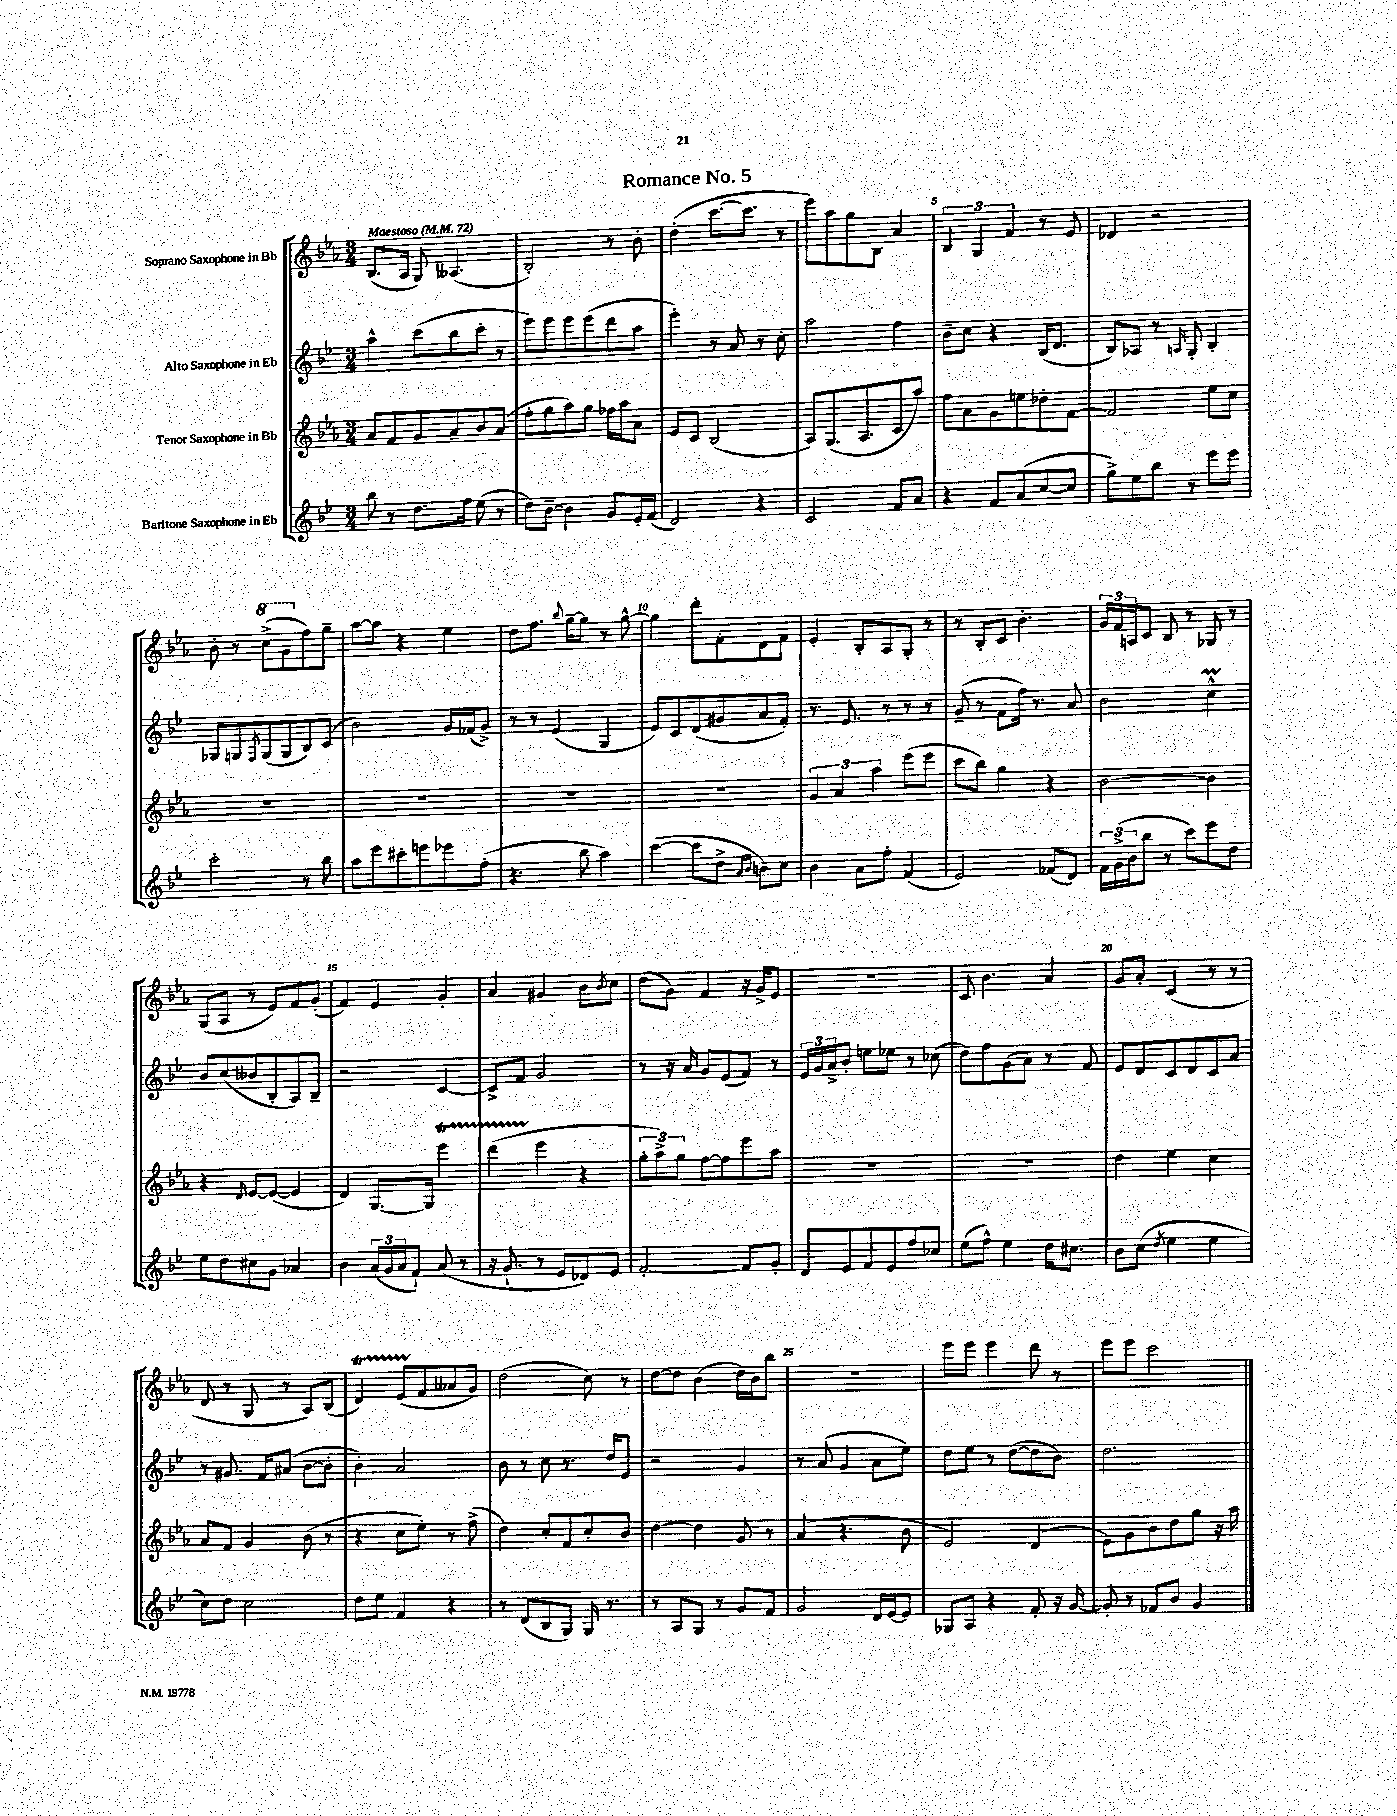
\header { title = "Romance No. 5" }
<<
\new StaffGroup <<
\new Staff = "s0" \with { instrumentName = "Soprano Saxophone in Bb" } {
    \clef treble \key ees \major \numericTimeSignature \time 3/4 \tempo "Maestoso" 4 = 72
    bes8.( aes16 g8) aeses4.( |
    bes2-.) r8 bes'8-. |
    d''4-.( c'''8.~ c'''8. r8 |
    ees'''8) aes''8 g''8 bes8 aes'4 |
    \tuplet 3/2 { bes4 g4 f'4 } r8 ees'8 |
    des'4 r2 |
    bes'8-. r8 \ottava #1 c'''8->( g''8 \ottava #0 f''8) g''8-- |
    aes''8~ aes''8 r4 ees''4 |
    d''8 f''8. \appoggiatura { bes''8 } g''16~-- g''8 r8 g''8~-^ |
    g''4 d'''8-. f'8-. d'8 f'8 |
    ees'4-. bes8-. aes8 g8-. r8 |
    r8 bes8-. c'8 bes'4.-. |
    \tuplet 3/2 { g'16 f'16 a16 } c'8 bes8 r8 ges8 r8 |
    g8( aes8 r8 ees'8) f'8 g'8-.( |
    f'4) ees'4 g'4-. |
    aes'4 gis'4 bes'8 \acciaccatura { bes'8 } c''8 |
    d''8( g'8) f'4 r16 g'16-> ees'8 |
    R2. |
    c'8 bes'4. aes'4 |
    g'8 aes'8-. c'4( r8 r8 |
    d'8 r8 g8 r8 aes8) bes8( |
    d'4\startTrillSpan) ees'8( f'8\stopTrillSpan aeses'8 g'8) |
    d''2( c''8) r8 |
    d''8~ d''8 bes'4( d''16) bes'16 bes''8 |
    R2. |
    ees'''8 ees'''8 ees'''4 d'''8 r8 |
    ees'''8 ees'''8 c'''2 \bar "|." |
}
\new Staff = "s1" \with { instrumentName = "Alto Saxophone in Eb" } {
    \clef treble \key bes \major \numericTimeSignature \time 3/4
    a''4-^ c'''8( bes''8 c'''8-. r8 |
    ees'''8) ees'''8 ees'''8 ees'''8( d'''8 a''8 |
    ees'''4-.) r8 a'8 r8 c''8-. |
    a''2 f''4 |
    bes'8-- c''8 r4 bes16( d'8. |
    bes8) aes8 r8 \grace { a16 } g8-. bes4-. |
    ges8 g8 \acciaccatura { f8 } g8( g8 bes8) c'8( |
    bes'2) g'16 fes'16( g'8->) |
    r8 r8 ees'4( g4 |
    ees'8) c'8 d'8( gis'8 a'8 f'8-.) |
    r8. ees'8. r8 r8 r8 |
    g'8--( r8 f'8 f''16) r8. a'8 |
    bes'2 c''4-^\prall |
    bes'8 c''8( beses'8 bes8-. a8) bes8-- |
    r2 c'4~ |
    c'8-> f'8 g'2 |
    r8 r16 a'16 g'8 ees'8( f'8) r8 |
    \tuplet 3/2 { ees'16 g'16 a'16-> } bes'8-. e''8 ees''8 r8 ces''8( |
    d''8) f''8 g'8( a'8) r8 f'8 |
    ees'8 d'8 c'8 d'8 c'8 a'8 |
    r8 gis'8. f'16 ais'8( bes'8~ bes'8-. |
    bes'4-.) a'2 |
    bes'8 r8 c''8 r8. d''16 ees'8 |
    r2 g'4 |
    r8 a'8( g'4 a'8 ees''8) |
    d''8 ees''8 r8 d''8~( d''8 bes'8) |
    d''2. \bar "|." |
}
\new Staff = "s2" \with { instrumentName = "Tenor Saxophone in Bb" } {
    \clef treble \key ees \major \numericTimeSignature \time 3/4
    aes'8 f'8 g'8 aes'8-- bes'8 aes'8( |
    f''8-. g''8 aes''8) g''8 fes''16 aes''16 aes'8 |
    ees'8 c'8 bes2( |
    aes8) g8.( aes8. c'8 aes''8) |
    f''8 aes'8 g'8 e''8 des''8-. f'8~ |
    f'2 ees''8 c''8 |
    R2. |
    R2. |
    R2. |
    R2. |
    \tuplet 3/2 { g'4 aes'4 aes''4 } ees'''8( ees'''8 |
    c'''8 bes''8) g''4 r4 |
    bes'2~ bes'4 |
    r4 \grace { d'16 } ees'8~ ees'8~( ees'4 |
    d'4) g8.~ g16 ees'''4\startTrillSpan |
    d'''4( ees'''4\stopTrillSpan r4 |
    \tuplet 3/2 { g''8-. aes''8->) g''8 } f''8~ f''8 ees'''8 aes''8 |
    R2. |
    R2. |
    d''4 ees''4 c''4 |
    aes'8 f'8 g'4 bes'8( r8 |
    r4 c''8 ees''8-.) r8 f''8->( |
    d''4) c''8-. f'8 c''8-. bes'8 |
    d''4~ d''4 g'8 r8 |
    aes'4( r4. bes'8 |
    ees'2) d'4( |
    ees'8) g'8 bes'8 d''8 g''8 r16 aes''16 \bar "|." |
}
\new Staff = "s3" \with { instrumentName = "Baritone Saxophone in Eb" } {
    \clef treble \key bes \major \numericTimeSignature \time 3/4
    bes''8 r8 d''8. f''16 ees''8( r8 |
    d''8) bes'8~-- bes'4 g'8 ees'16-. f'16( |
    d'2) r4 |
    c'2 f'8 a'8 |
    r4 f'8 a'8( c''8~ c''8 |
    g''8->) ees''8 bes''8 r8 ees'''8 ees'''8 |
    c'''2-. r8 bes''8 |
    a''8 ees'''8 cis'''8-. e'''8 ees'''8 f''8-.( |
    r4. bes''8 a''4) |
    c'''4~( c'''8 d''8-> \grace { a'16 bes'16 } b'8) c''8 |
    bes'4 a'8 f''8-. f'4( |
    ees'2) fes'8( d'8) |
    \tuplet 3/2 { f'16 g'16->( bes'16 } bes''8 r8 c'''8) ees'''8 d''8 |
    ees''8 d''8 cis''8 g'8 aes'4 |
    bes'4 \tuplet 3/2 { a'16( g'16 a'16 } f'8-!) a'8( r8 |
    r16 g'8.-! r8 ees'8 des'8) ees'8 |
    f'2~-. f'8 g'8-. |
    d'8 ees'8 f'8 ees'8 f''8 ces''8 |
    ees''8( f''8-^) ees''4 d''16 cis''8. |
    bes'8 c''8( \acciaccatura { d''8 } ees''4 ees''4 |
    c''8) d''8 c''2 |
    d''8 ees''8 f'4 r4 |
    r8 d'8( bes8 g8) g16 r8. |
    r8 a8 g8 r8 g'8 f'8 |
    g'2 d'16 ees'16~ ees'8 |
    ges8 a8 r4 f'8-. r16 g'16~ |
    g'8-. r8 fes'8 bes'8 g'4 \bar "|." |
}
>>
>>
\layout { \context { \Score \override BarNumber.break-visibility = ##(#f #t #t) barNumberVisibility = #(every-nth-bar-number-visible 5) } }
